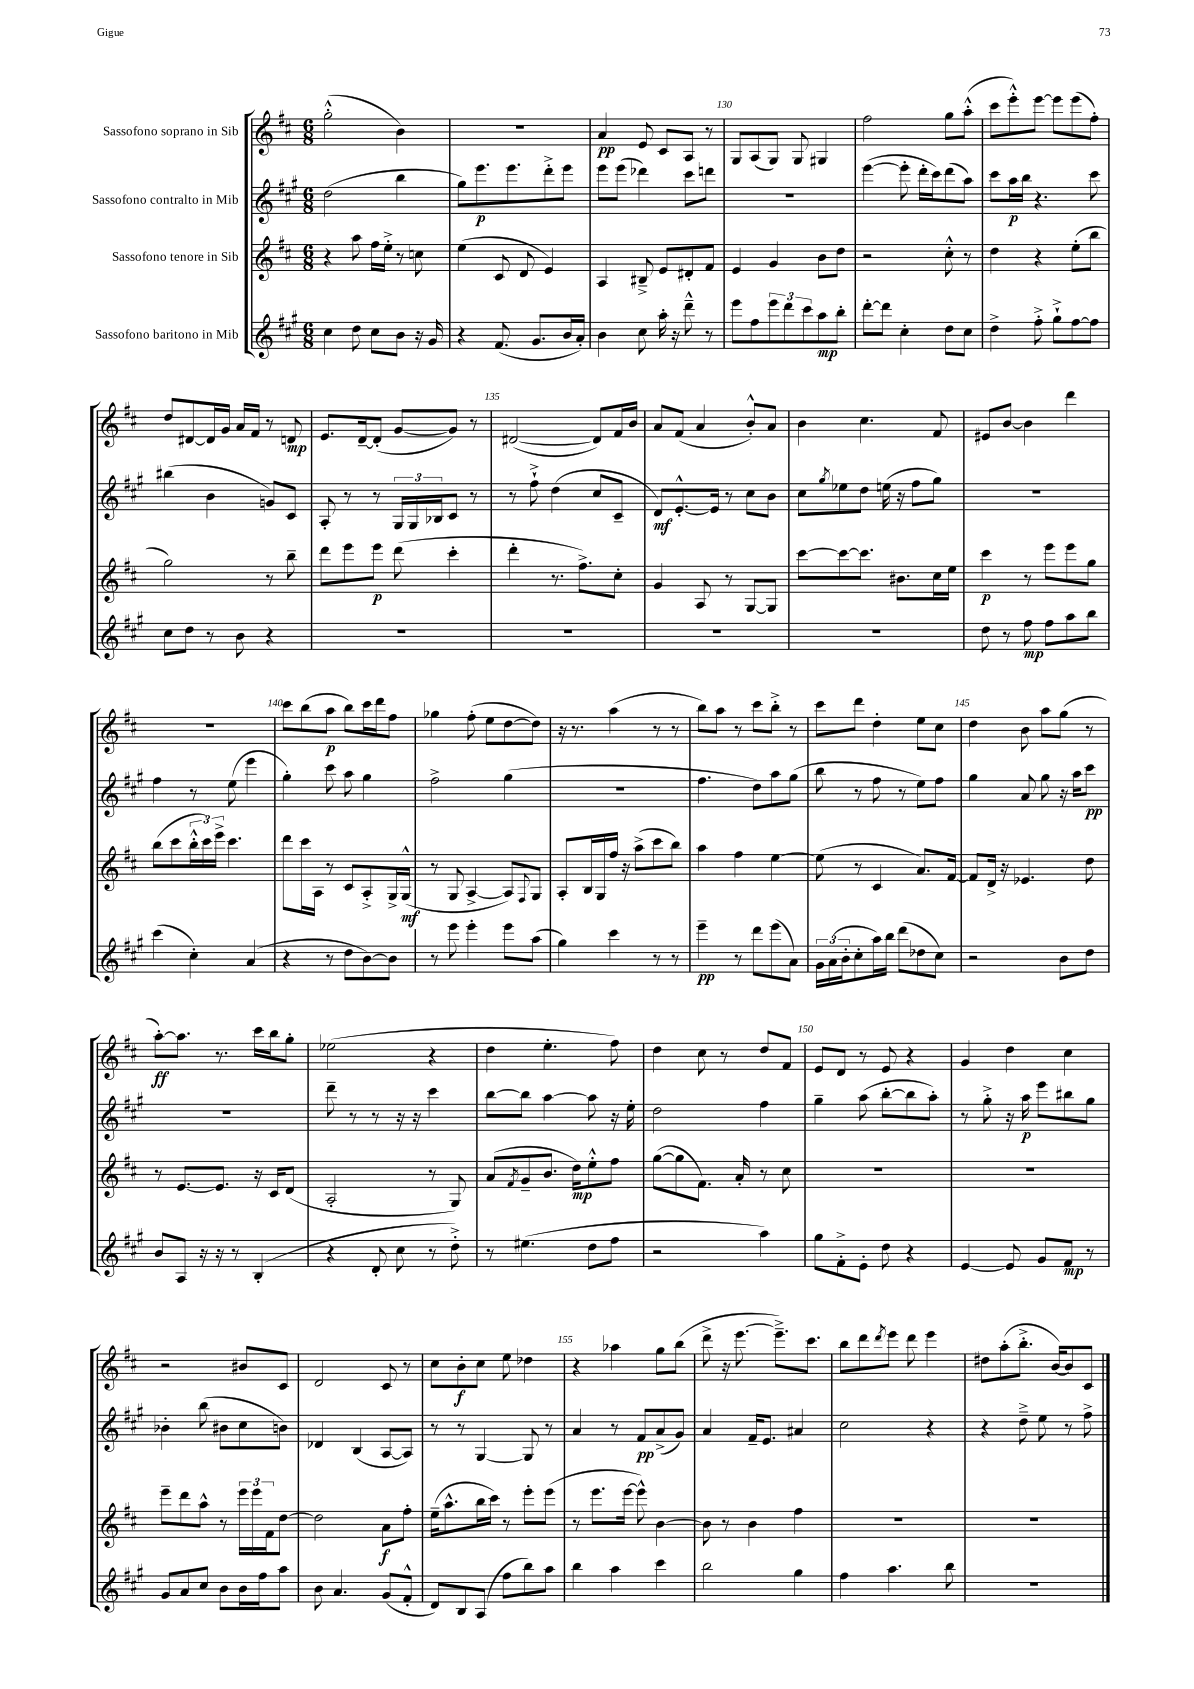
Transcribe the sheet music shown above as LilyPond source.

<<
\new StaffGroup <<
\new Staff = "s0" \with { instrumentName = "Sassofono soprano in Sib" } {
    \clef treble \key d \major \numericTimeSignature \time 6/8
    g''2-.-^( b'4) |
    R2. |
    a'4\pp e'8 cis'8 a8 r8 |
    g8 a8( g8) g8 gis4 |
    fis''2 g''8 a''8-.-^( |
    cis'''8 e'''8-.-^) e'''8~ e'''8 e'''8( fis''8-.) |
    d''8 dis'8~ dis'16 g'16 a'16 fis'16 r8 d'8\mp |
    e'8. d'16~-- d'8-.( g'8~ g'8) r8 |
    dis'2~( dis'8) fis'16 b'16 |
    a'8 fis'8( a'4 b'8-.-^) a'8 |
    b'4 cis''4. fis'8 |
    eis'8 b'8~ b'4 d'''4 |
    R2. |
    cis'''8 b''8( a''8\p b''8) cis'''16 d'''16 fis''8 |
    ges''4 fis''8-.( e''8 d''8~ d''8) |
    r16 r8. a''4( r8 r8 |
    b''8) a''8 r8 cis'''8 b''8-.-> r8 |
    cis'''8 d'''8 d''4-. e''8 cis''8 |
    d''4 b'8 a''8 g''8( r8 |
    a''8~-.\ff) a''8. r8. cis'''16 b''16 g''8-. |
    ees''2( r4 |
    d''4 e''4.-. fis''8) |
    d''4 cis''8 r8 d''8 fis'8 |
    e'8 d'8 r8 e'8 r4 |
    g'4 d''4 cis''4 |
    r2 bis'8 cis'8 |
    d'2 cis'8 r8 |
    cis''8 b'8-.\f cis''8 e''8 des''4 |
    r4 aes''4 g''8 b''8( |
    d'''8-> r16 e'''8.~ e'''8.--->) cis'''8. |
    b''8 d'''8 \acciaccatura { d'''8 } e'''8 d'''8 e'''4 |
    dis''8 a''8-.( b''8.-.-> b'16~) b'8 cis'8 \bar "|." |
}
\new Staff = "s1" \with { instrumentName = "Sassofono contralto in Mib" } {
    \clef treble \key a \major \numericTimeSignature \time 6/8
    d''2( b''4 |
    gis''8) e'''8.\p e'''8. d'''8-.-> e'''8 |
    e'''8 e'''8( des'''4) cis'''8 d'''8 |
    R2. |
    e'''4~( e'''8-. d'''16-. cis'''16) d'''8( a''8) |
    cis'''8 a''16\p b''16 r4. cis'''8 |
    bis''4( b'4 g'8) cis'8 |
    a8-. r8 r8 \tuplet 3/2 { gis16 gis16 bes16 } cis'8 r8 |
    r8 fis''8-!-> d''4( cis''8 cis'8-- |
    d'8\mf) e'8.~-.-^ e'16 r8 cis''8 b'8 |
    cis''8 \acciaccatura { gis''8 } ees''8 d''8 e''16( r16 fis''8 gis''8) |
    R2. |
    fis''4 r8 e''8( e'''4 |
    gis''4-.) cis'''8 a''8 gis''4 |
    fis''2-> gis''4( |
    R2. |
    fis''4. d''8) a''8 gis''8( |
    b''8 r8 fis''8 r8 e''8) fis''8 |
    gis''4 a'8 gis''8 r16 a''16 cis'''8\pp |
    R2. |
    d'''8-- r8 r8 r16 r16 cis'''4 |
    b''8~ b''8 a''4~ a''8 r16 e''16-. |
    d''2 fis''4 |
    gis''4-- a''8( b''8~-. b''8 a''8-.) |
    r8 gis''8-.-> r16 a''16\p e'''8 bis''8 gis''8 |
    bes'4-. b''8( bis'8 cis''8 b'8) |
    des'4 b4( a8~ a8) |
    r8 r8 gis4~ gis8 r8 |
    a'4 r8 fis'8\pp a'8->( gis'8) |
    a'4 fis'16-- e'8. ais'4 |
    cis''2 r4 |
    r4 d''8---> e''8 r8 fis''8-> \bar "|." |
}
\new Staff = "s2" \with { instrumentName = "Sassofono tenore in Sib" } {
    \clef treble \key d \major \numericTimeSignature \time 6/8
    r4 a''8 fis''16 e''16-.-> r8 c''8 |
    e''4( cis'8 d'8 e'4) |
    a4 bis8---> e'8 dis'8-. fis'8 |
    e'4 g'4 b'8 d''8 |
    r2 cis''8-.-^ r8 |
    d''4 r4 e''8-.( b''8 |
    g''2) r8 b''8-- |
    d'''8 e'''8 e'''8\p d'''8( cis'''4-. |
    d'''4-. r8. fis''8.->) cis''8-. |
    g'4 a8 r8 g8~ g8 |
    cis'''8~ cis'''8~ cis'''8. bis'8. cis''16 e''16 |
    cis'''4\p r8 e'''8 e'''8 g''8 |
    b''8( cis'''8 \tuplet 3/2 { b''16-.-^ cis'''16) e'''16-> } cis'''4. |
    d'''8 cis'''16 a16 r8 cis'8 a8-.-> g16-> g16-^\mf( |
    r8 g8 a4~-> a8) \appoggiatura { fis8 } g8 |
    a8-. b16 g16 fis''16 r16 a''8->( cis'''8 b''8) |
    a''4 fis''4 e''4~ |
    e''8( r8 cis'4 a'8.) fis'16~ |
    fis'8 d'16-> r16 ees'4. d''8 |
    r8 e'8.~ e'8. r16 cis'16 d'8( |
    a2-. r8 g8) |
    a'8( \acciaccatura { fis'8 } g'8-- b'8. d''16\mp) e''8-.-^ fis''8 |
    g''8~( g''8 fis'8.) a'16-. r8 cis''8 |
    R2. |
    R2. |
    e'''8-- d'''8 a''8-^ r8 \tuplet 3/2 { e'''16 e'''16 fis'16 } d''8~ |
    d''2 a'8\f fis''8-. |
    e''16--( a''8.-^ b''16 cis'''16) r8 e'''8-. e'''8( |
    r8 e'''8. e'''16~ e'''8-^) b'4~ |
    b'8 r8 b'4 fis''4 |
    R2. |
    R2. \bar "|." |
}
\new Staff = "s3" \with { instrumentName = "Sassofono baritono in Mib" } {
    \clef treble \key a \major \numericTimeSignature \time 6/8
    cis''4 d''8 cis''8 b'8 r16 gis'16 |
    r4 fis'8.( gis'8. b'16 a'16-.) |
    b'4 cis''8 a''16-. r16 d'''8---^ r8 |
    e'''8 fis''8 \tuplet 3/2 { e'''8 d'''8 cis'''8 } a''8\mp b''8-. |
    d'''8~-. d'''8 cis''4-. d''8 cis''8 |
    d''4-> fis''8-.-> gis''8-!-> fis''8~ fis''8 |
    cis''8 d''8 r8 b'8 r4 |
    R2. |
    R2. |
    R2. |
    R2. |
    d''8 r8 fis''8\mp fis''8 a''8 b''8 |
    cis'''4( cis''4-.) a'4( |
    r4 r8 d''8 b'8~) b'8 |
    r8 e'''8 e'''4-. e'''8 a''8( |
    gis''4) cis'''4 r8 r8 |
    e'''4--\pp r8 d'''8 e'''8( a'8) |
    \tuplet 3/2 { gis'16 a'16( b'16-. } cis''8-. a''16) b''16 d'''8( des''8 cis''8) |
    r2 b'8 d''8 |
    b'8 a8 r16 r16 r8 b4-.( |
    r4 d'8-. cis''8 r8 d''8-.->) |
    r8 eis''4.( d''8 fis''8 |
    r2 a''4) |
    gis''8 fis'8-.-> e'8-. d''8 r4 |
    e'4~ e'8 gis'8 fis'8\mp r8 |
    gis'8 a'8 cis''8 b'8 b'16 fis''16 a''8 |
    b'8 a'4. gis'8( fis'8-.-^ |
    d'8) b8 a8( fis''8 b''8) a''8 |
    b''4 a''4 cis'''4 |
    b''2 gis''4 |
    fis''4 a''4. b''8 |
    R2. \bar "|." |
}
>>
>>
\layout { \context { \Score currentBarNumber = #127 \override BarNumber.break-visibility = ##(#f #t #t) barNumberVisibility = #(every-nth-bar-number-visible 5) } }
